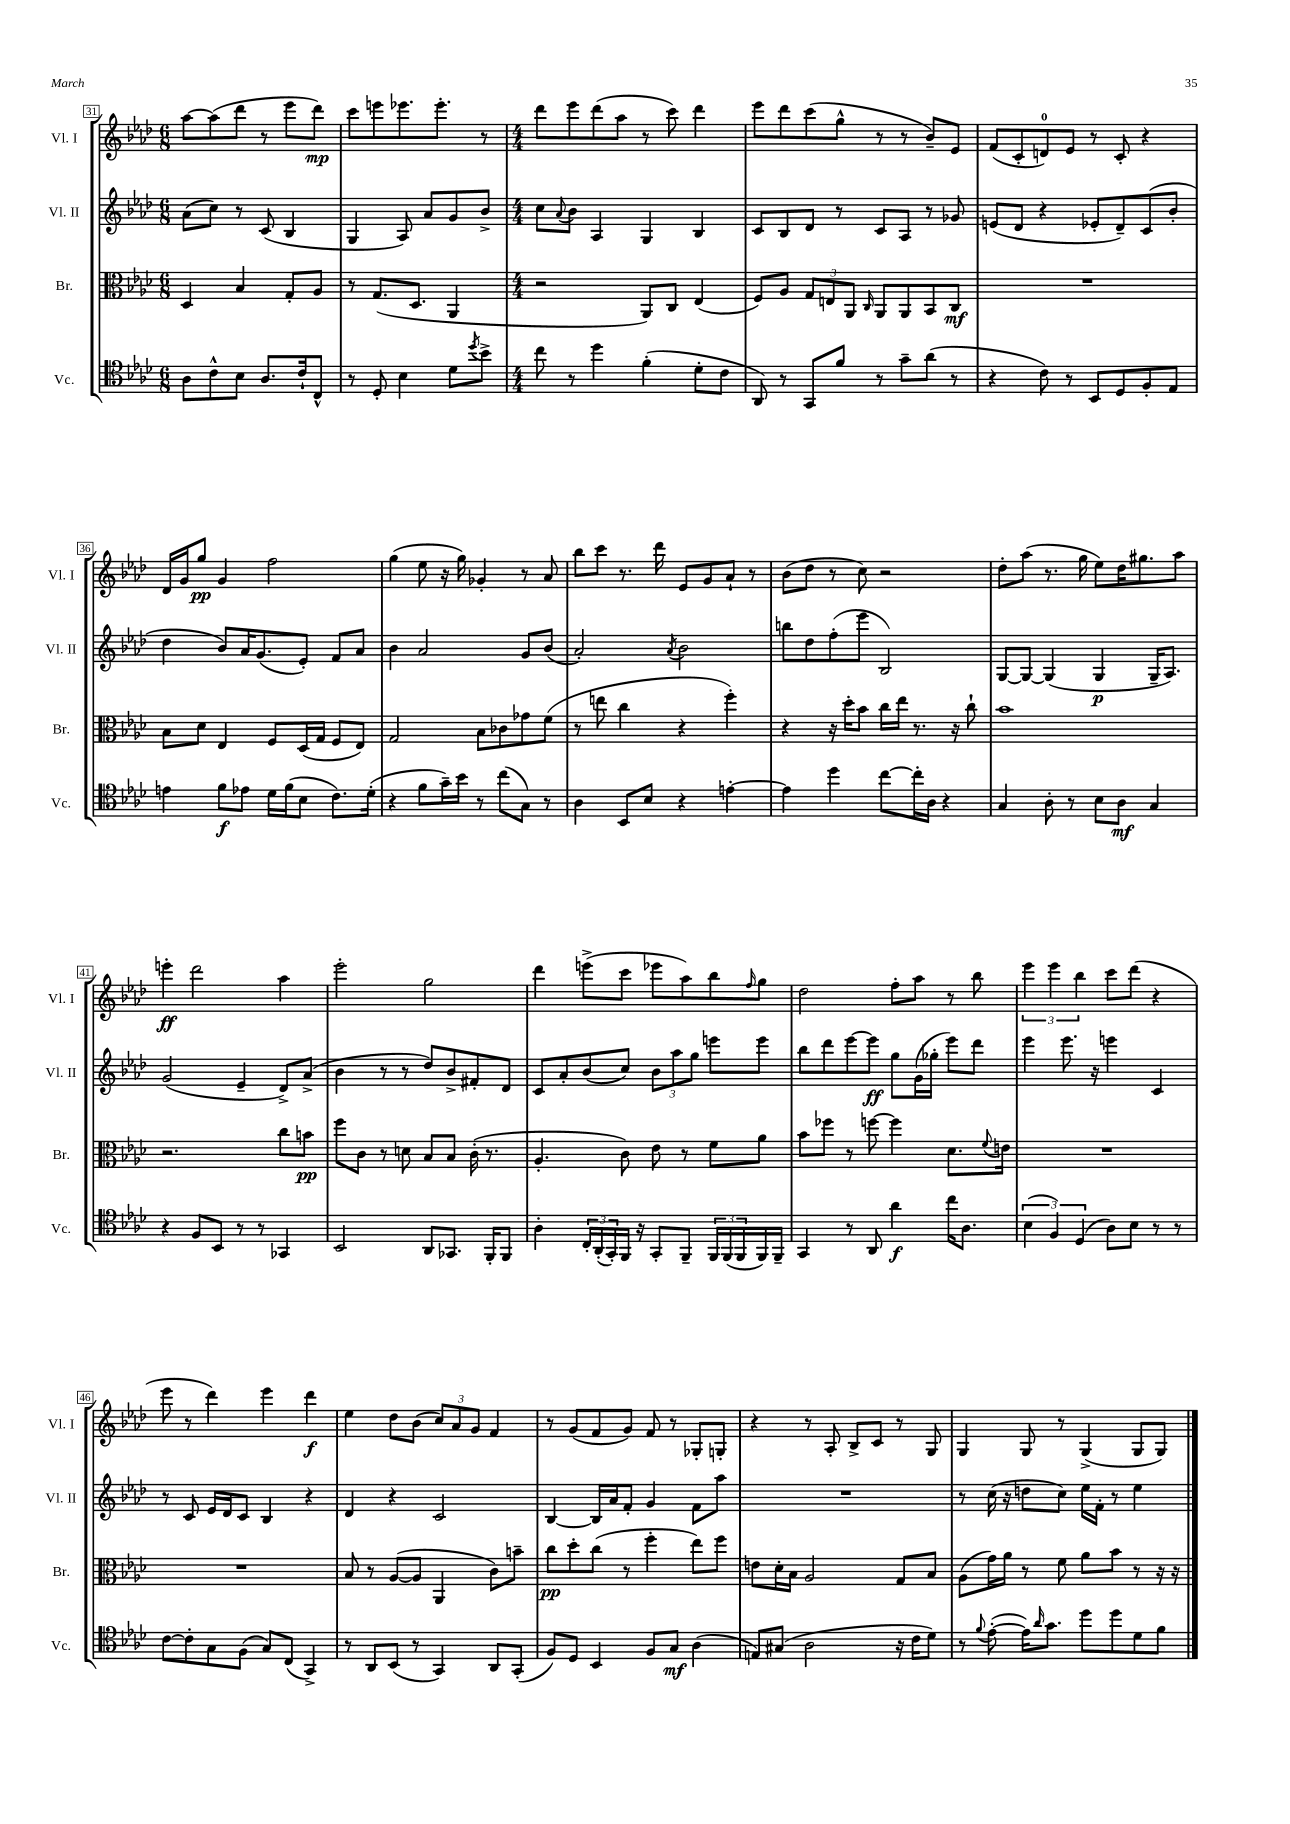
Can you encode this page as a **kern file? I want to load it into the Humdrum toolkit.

**kern	**dynam	**kern	**dynam	**kern	**dynam	**kern	**dynam
*part4	*part4	*part3	*part3	*part2	*part2	*part1	*part1
*staff4	*staff4	*staff3	*staff3	*staff2	*staff2	*staff1	*staff1
*I"Vc.	*	*I"Br.	*	*I"Vl. II	*	*I"Vl. I	*
*I'Vc.	*	*I'Br.	*	*I'Vl. II	*	*I'Vl. I	*
*clefC4	*	*clefC3	*	*clefG2	*	*clefG2	*
*k[b-e-a-d-]	*	*k[b-e-a-d-]	*	*k[b-e-a-d-]	*	*k[b-e-a-d-]	*
*M6/8	*	*M6/8	*	*M6/8	*	*M6/8	*
=31	=31	=31	=31	=31	=31	=31	=31
8A-\L	.	4D-/	.	(8a-\L	.	[8aa-\L	.
8c^^\	.	.	.	8cc\J)	.	(8aa-\]	.
8B-\J	.	4B-/	.	8r	.	8ddd-\J	.
8.A-/L	.	.	.	(8c/	.	8r	.
.	.	8G'/L	.	4B-/	.	8eee-\L	.
16c`/k	.	.	.	.	.	.	.
8C^^/J	.	8A-/J	.	.	.	8ddd-\J)	mp
=32	=32	=32	=32	=32	=32	=32	=32
8r	.	8r	.	4G/	.	8ccc\L	.
8D-'/	.	(8.G/L	.	.	.	8eeen\	.
4B-\	.	.	.	8A-/)	.	8.eee-X\	.
.	.	8.D-/J	.	.	.	.	.
.	.	.	.	8a-/L	.	.	.
.	.	.	.	.	.	8.eee-'\J	.
8d-\L	.	4AA-/	.	8g/	.	.	.
8qdd-/	.	.	.	.	.	.	.
8b-^\J	.	.	.	8b-^/J	.	8r	.
=33	=33	=33	=33	=33	=33	=33	=33
*M4/4	*	*M4/4	*	*M4/4	*	*M4/4	*
8cc\	.	2r	.	8cc\L	.	8ddd-\L	.
.	.	.	.	8qqa-/	.	.	.
8r	.	.	.	8b-\J	.	8eee-\	.
4dd-\	.	.	.	4A-/	.	(8ddd-\	.
.	.	.	.	.	.	8aa-\J	.
(4f'\	.	8AA-/L)	.	4G/	.	8r	.
.	.	8C/J	.	.	.	8ccc\)	.
8d-'\L	.	(4E-/	.	4B-/	.	4ddd-\	.
8c\J	.	.	.	.	.	.	.
=34	=34	=34	=34	=34	=34	=34	=34
8AA-/)	.	8F/L)	.	8c/L	.	8eee-\L	.
8r	.	8A-/J	.	8B-/	.	8ddd-\	.
8GG/L	.	12G/L	.	8d-/J	.	(8ccc\	.
.	.	12En/	.	.	.	.	.
8f/J	.	.	.	8r	.	8gg^^\J	.
.	.	12AA-/J	.	.	.	.	.
.	.	16qqC/	.	.	.	.	.
8r	.	8AA-/L	.	8c/L	.	8r	.
8g~\L	.	8AA-/	.	8A-/J	.	8r	.
(8a-\J	.	8BB-/	.	8r	.	8b-~/L)	.
8r	.	8C/J	mf	8g-X/	.	8e-/J	.
=35	=35	=35	=35	=35	=35	=35	=35
4r	.	1r	.	(8en/L	.	(8f/L	.
.	.	.	.	8d-/J	.	8c'/	.
8c\)	.	.	.	4r	.	8dn/)	.
8r	.	.	.	.	.	8e-/J	.
8BB-/L	.	.	.	8e-X'/L	.	8r	.
8D-/	.	.	.	8d-~/)	.	8c'/	.
8F'/	.	.	.	(8c/	.	4r	.
8E-/J	.	.	.	8b-'/J	.	.	.
!!LO:LB:g=z
=36	=36	=36	=36	=36	=36	=36	=36
4en\	.	8B-\L	.	4dd-\	.	16d-/LL	.
.	.	.	.	.	.	16g/J	.
.	.	8d-\J	.	.	.	8gg/J	pp
8f\L	f	4E-/	.	8b-/L)	.	4g/	.
8e-X\J	.	.	.	16a-/K	.	.	.
.	.	.	.	(8.g/	.	.	.
16d-\LL	.	8F/L	.	.	.	2ff\	.
(16f\J	.	.	.	.	.	.	.
8B-\J	.	(16D-/L	.	8e-'/J)	.	.	.
.	.	16G/JJ	.	.	.	.	.
8.c\L)	.	8F/L	.	8f/L	.	.	.
.	.	8E-/J)	.	8a-/J	.	.	.
(16d-'\Jk	.	.	.	.	.	.	.
=37	=37	=37	=37	=37	=37	=37	=37
4r	.	2G/	.	4b-\	.	(4gg\	.
8f\L	.	.	.	2a-/	.	8ee-\	.
16g~\L)	.	.	.	.	.	16r	.
16b-\JJ	.	.	.	.	.	16gg\)	.
8r	.	8B-\L	.	.	.	4g-X'/	.
(8cc\L	.	8c-X\	.	.	.	.	.
8G\J)	.	8g-X\	.	8g/L	.	8r	.
8r	.	(8f\J	.	(8b-/J	.	8a-/	.
=38	=38	=38	=38	=38	=38	=38	=38
4A-\	.	8r	.	2a-'/)	.	8bb-\L	.
.	.	8een\	.	.	.	8ccc\J	.
8BB-/L	.	4cc\	.	.	.	8.r	.
8B-/J	.	.	.	.	.	.	.
.	.	.	.	.	.	16ddd-\	.
.	.	.	.	8qa-/	.	.	.
4r	.	4r	.	2b-\	.	8e-/L	.
.	.	.	.	.	.	8g/	.
[4en'\	.	4ff'\)	.	.	.	8a-`/J	.
.	.	.	.	.	.	8r	.
=39	=39	=39	=39	=39	=39	=39	=39
4e\]	.	4r	.	8bbn\L	.	(8b-\L	.
.	.	.	.	8dd-\	.	8dd-\J	.
4dd-\	.	16r	.	(8ff'\	.	8r	.
.	.	16dd-'\KL	.	.	.	.	.
.	.	8b-\J	.	8eee-\J	.	8cc\)	.
[8cc\L	.	16cc\LL	.	2B-/)	.	2r	.
.	.	16ee-\JJ	.	.	.	.	.
16cc'\L]	.	8.r	.	.	.	.	.
16A-\JJ	.	.	.	.	.	.	.
4r	.	.	.	.	.	.	.
.	.	16r	.	.	.	.	.
.	.	8cc`\	.	.	.	.	.
=40	=40	=40	=40	=40	=40	=40	=40
4G/	.	1b-	.	[8G/L	.	8dd-'\L	.
.	.	.	.	8G/J_	.	(8aa-\J	.
8A-'\	.	.	.	(4G/]	.	8.r	.
8r	.	.	.	.	.	.	.
.	.	.	.	.	.	16gg\	.
8B-\L	.	.	.	4G/	p	8ee-\L)	.
8A-\J	mf	.	.	.	.	16dd-\K	.
.	.	.	.	.	.	8.gg#X\	.
4G/	.	.	.	16G~/KL	.	.	.
.	.	.	.	8.A-/J)	.	.	.
.	.	.	.	.	.	8aa-\J	.
!!LO:LB:g=z
=41	=41	=41	=41	=41	=41	=41	=41
4r	.	2.r	.	(2g/	.	4eeen'\	ff
8F/L	.	.	.	.	.	2ddd-\	.
8BB-/J	.	.	.	.	.	.	.
8r	.	.	.	4e-~/	.	.	.
8r	.	.	.	.	.	.	.
4GG-X/	.	8cc\L	.	8d-^/L)	.	4aa-\	.
.	.	8bn\J	pp	(8a-^/J	.	.	.
=42	=42	=42	=42	=42	=42	=42	=42
2BB-/	.	8ff\L	.	4b-\	.	2eee-'\	.
.	.	8c\J	.	.	.	.	.
.	.	8r	.	8r	.	.	.
.	.	8dn\	.	8r	.	.	.
8AA-/L	.	8B-/L	.	8dd-/L)	.	2gg\	.
8.GG-X/J	.	8B-/J	.	8b-^/	.	.	.
.	.	(16c'\	.	8f#X'/	.	.	.
16FF'/KL	.	8.r	.	.	.	.	.
8FF/J	.	.	.	8d-/J	.	.	.
=43	=43	=43	=43	=43	=43	=43	=43
4A-'\	.	4.A-'/	.	8c/L	.	4ddd-\	.
.	.	.	.	8a-'/	.	.	.
24C'/LL	.	.	.	(8b-/	.	(8eeen^\L	.
(24AA-'/	.	.	.	.	.	.	.
24GG'/)	.	.	.	.	.	.	.
16FF/JJ	.	8c\)	.	8cc/J)	.	8ccc\J	.
16r	.	.	.	.	.	.	.
8GG'/L	.	8e-\	.	12b-\L	.	8eee-X\L	.
.	.	.	.	12aa-\	.	.	.
8FF~/J	.	8r	.	.	.	8aa-\)	.
.	.	.	.	12gg\J	.	.	.
24FF/LL	.	8f\L	.	8eeen\L	.	8bb-\	.
(24FF/	.	.	.	.	.	.	.
24FF/	.	.	.	.	.	.	.
.	.	.	.	.	.	16qqff/	.
16FF/)	.	8a-\J	.	8eee\J	.	8gg\J	.
16FF~/JJ	.	.	.	.	.	.	.
=44	=44	=44	=44	=44	=44	=44	=44
4GG/	.	8b-\L	.	8bb-\L	.	2dd-\	.
.	.	8ff-X\J	.	8ddd-\	.	.	.
8r	.	8r	.	[8eee-\	.	.	.
8AA-/	.	[8ffn\	.	8eee-\J]	ff	.	.
4a-\	f	4ff\]	.	8gg\L	.	8ff'\L	.
.	.	.	.	(16g\L	.	8aa-\J	.
.	.	.	.	16gg-X'\JJ	.	.	.
16cc\KL	.	8.d-\L	.	8eee-\L)	.	8r	.
8.A-\J	.	.	.	.	.	.	.
.	.	.	.	8ddd-\J	.	8bb-\	.
.	.	8qqf/	.	.	.	.	.
.	.	16en\Jk	.	.	.	.	.
=45	=45	=45	=45	=45	=45	=45	=45
(6B-\	.	1r	.	4eee-\	.	6eee-\	.
6F/)	.	.	.	.	.	6eee-\	.
.	.	.	.	8.eee-\	.	.	.
(6D-/	.	.	.	.	.	6bb-\	.
.	.	.	.	16r	.	.	.
8A-\L)	.	.	.	4eeen\	.	8ccc\L	.
8B-\J	.	.	.	.	.	(8ddd-\J	.
8r	.	.	.	4c/	.	4r	.
8r	.	.	.	.	.	.	.
!!LO:LB:g=z
=46	=46	=46	=46	=46	=46	=46	=46
[8c\L	.	1r	.	8r	.	8eee-\	.
8c'\]	.	.	.	8c/	.	8r	.
8G\	.	.	.	16e-/LL	.	4ddd-\)	.
.	.	.	.	16d-/J	.	.	.
(8F\J	.	.	.	8c/J	.	.	.
8G/L)	.	.	.	4B-/	.	4eee-\	.
(8C/J	.	.	.	.	.	.	.
4GG^/)	.	.	.	4r	.	4ddd-\	f
=47	=47	=47	=47	=47	=47	=47	=47
8r	.	8B-/	.	4d-/	.	4ee-\	.
8AA-/L	.	8r	.	.	.	.	.
(8BB-/J	.	([8A-/L	.	4r	.	8dd-\L	.
8r	.	8A-/J]	.	.	.	(8b-\J	.
4GG/)	.	4AA-/	.	2c/	.	12cc/L)	.
.	.	.	.	.	.	12a-/	.
.	.	.	.	.	.	12g/J	.
8AA-/L	.	8c\L)	.	.	.	4f/	.
(8GG'/J	.	8bn~\J	.	.	.	.	.
=48	=48	=48	=48	=48	=48	=48	=48
8F/L)	.	8cc\L	pp	[4B-/	.	8r	.
8D-/J	.	8dd-'\	.	.	.	(8g/L	.
4BB-/	.	(8cc\J	.	16B-/LL]	.	8f/	.
.	.	.	.	16a-/J	.	.	.
.	.	8r	.	8f'/J	.	8g/J)	.
8F/L	.	4ff'\	.	4g/	.	8f/	.
8G/J	mf	.	.	.	.	8r	.
(4A-\	.	8ee-\L)	.	8f\L	.	8G-X'/L	.
.	.	8ff\J	.	8aa-\J	.	8Gn'/J	.
=49	=49	=49	=49	=49	=49	=49	=49
8En/L)	.	8en\L	.	1r	.	4r	.
(8G#X/J	.	16d-'\L	.	.	.	.	.
.	.	16B-\JJ	.	.	.	.	.
2A-\	.	2A-/	.	.	.	8r	.
.	.	.	.	.	.	8A-'/	.
.	.	.	.	.	.	8B-^/L	.
.	.	.	.	.	.	8c/J	.
16r	.	8G/L	.	.	.	8r	.
16c\KL	.	.	.	.	.	.	.
8d-\J)	.	8B-/J	.	.	.	8G/	.
=50	=50	=50	=50	=50	=50	=50	=50
8r	.	(8A-\L	.	8r	.	4G/	.
8qqf/	.	.	.	.	.	.	.
([8e-'\	.	16g\L)	.	(16cc\	.	.	.
.	.	16a-\JJ	.	16r	.	.	.
16e-\KL])	.	8r	.	8ddn\L	.	8G/	.
16qqa-/	.	.	.	.	.	.	.
8.g\J	.	.	.	.	.	.	.
.	.	8f\	.	8cc\J)	.	8r	.
8dd-\L	.	8a-\L	.	16ee-\LL	.	(4G^/	.
.	.	.	.	16f'\JJ	.	.	.
8dd-\	.	8b-\J	.	8r	.	.	.
8d-\	.	8r	.	4ee-\	.	8G/L	.
8f\J	.	16r	.	.	.	8G/J)	.
.	.	16r	.	.	.	.	.
==	==	==	==	==	==	==	==
*-	*-	*-	*-	*-	*-	*-	*-
